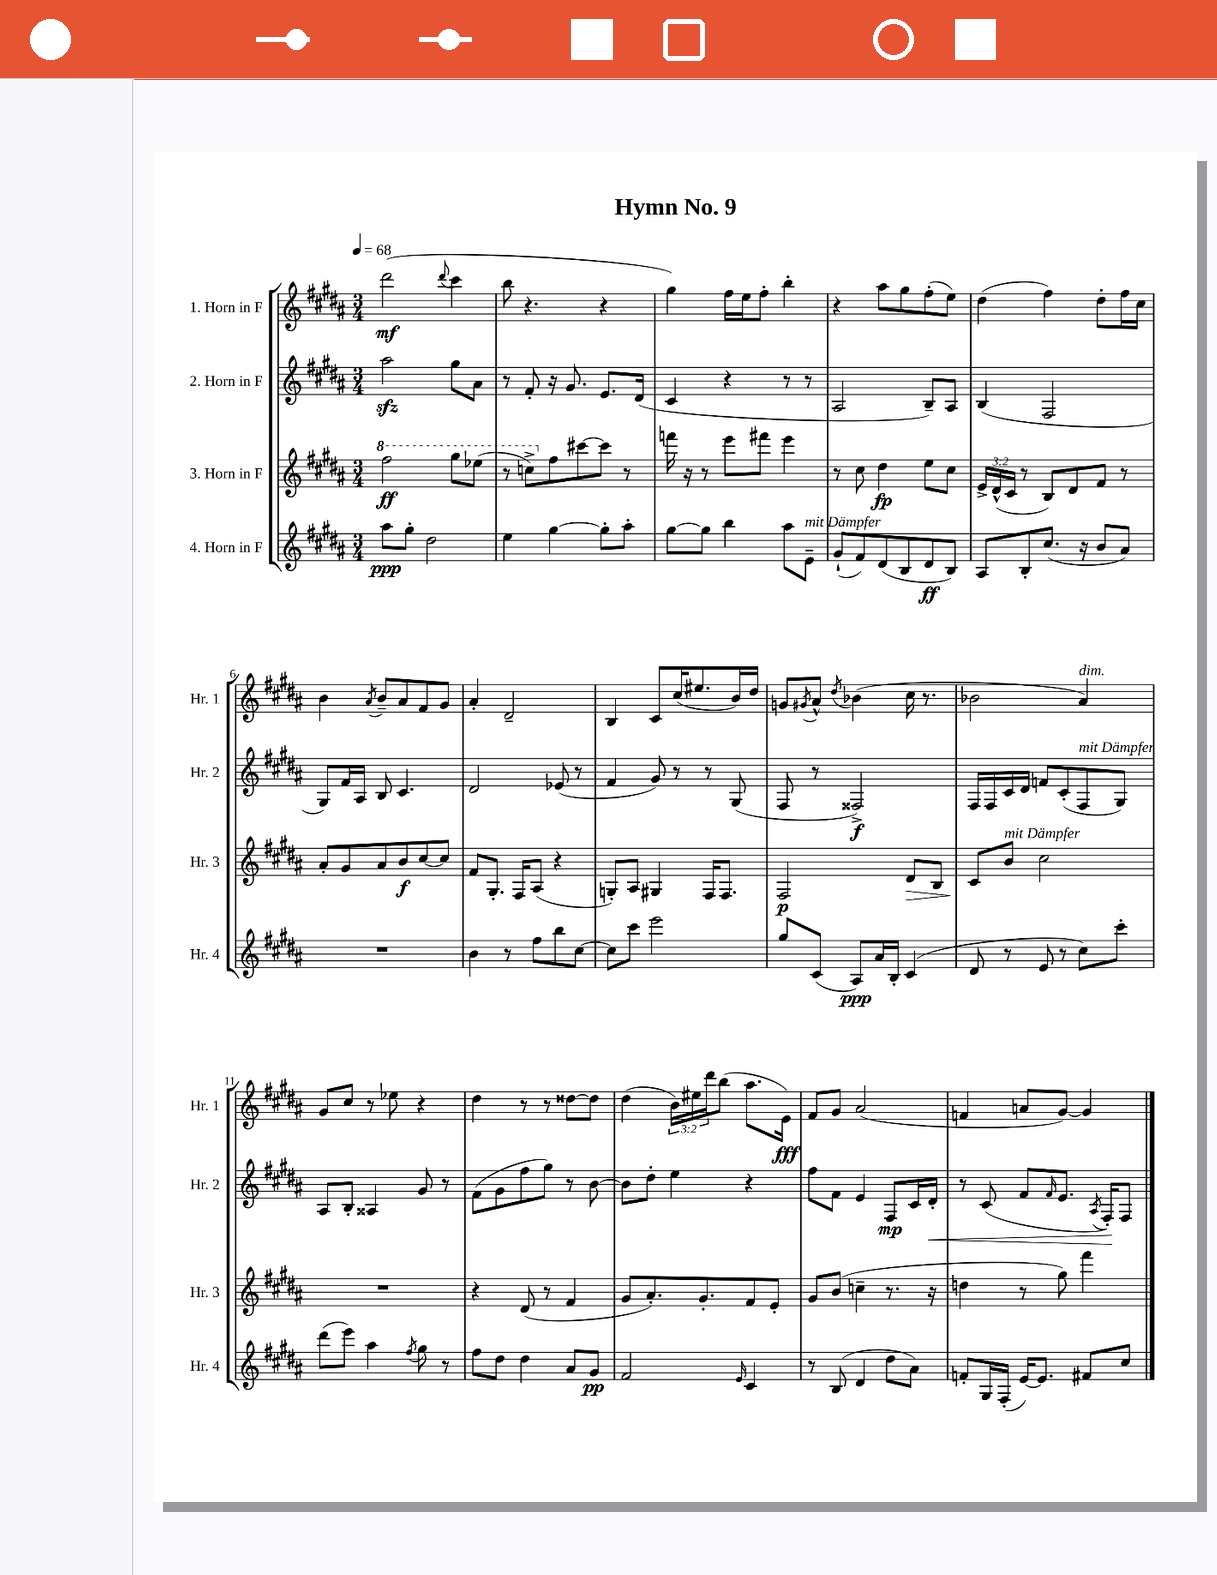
\header { title = "Hymn No. 9" }
<<
\new StaffGroup <<
\new Staff = "s0" \with { instrumentName = "1. Horn in F" shortInstrumentName = "Hr. 1" } {
    \clef treble \key b \major \numericTimeSignature \time 3/4 \override Staff.TupletNumber.text = #tuplet-number::calc-fraction-text \tempo 4 = 68
    dis'''2\mf( \appoggiatura { dis'''8 } cis'''4 |
    b''8 r4. r4 |
    gis''4) fis''16 e''16 fis''8-. b''4-. |
    r4 ais''8 gis''8 fis''8-.( e''8) |
    dis''4( fis''4) dis''8-. fis''16 cis''16 |
    b'4 \acciaccatura { ais'8 } b'8-- ais'8 fis'8 gis'8 |
    ais'4-. dis'2-- |
    b4 cis'8 cis''16( eis''8. b'16) dis''16 |
    g'8 \acciaccatura { gis'8 } ais'8-^ \acciaccatura { dis''8 } bes'4( cis''16 r8. |
    bes'2 ais'4^\markup { \italic "dim." }) |
    gis'8 cis''8 r8 ees''8 r4 |
    dis''4 r8 r8 disis''8~ disis''8 |
    dis''4( \tuplet 3/2 { b'16) eis''16 dis'''16 } b''8( ais''8. e'16\fff) |
    fis'8 gis'8 ais'2( |
    f'4 a'8 gis'8~) gis'4 \bar "|." |
}
\new Staff = "s1" \with { instrumentName = "2. Horn in F" shortInstrumentName = "Hr. 2" } {
    \clef treble \key b \major \numericTimeSignature \time 3/4
    ais''2\sfz gis''8 ais'8 |
    r8 fis'8-. r16 gis'8. e'8. dis'16( |
    cis'4 r4 r8 r8 |
    ais2 b8--) ais8 |
    b4( fis2 |
    gis8) fis'16 ais16 b8 cis'4. |
    dis'2 ees'8( r8 |
    fis'4 gis'8) r8 r8 gis8( |
    fis8 r8 fisis2->\f) |
    fis16 fis16 cis'16 dis'16 f'8 cis'8-.( fis8^\markup { \italic "mit Dämpfer" } gis8) |
    ais8 b8-. aisis4 gis'8 r8 |
    fis'8( gis'8 fis''8 gis''8) r8 b'8~ |
    b'8 dis''8-. e''4 r4 |
    fis''8 fis'8 e'4 fis8\mp cis'16 dis'16-.\< |
    r8 cis'8( fis'8 \grace { fis'16 } e'8. \acciaccatura { ais8 } fis16-.\!) fis8 \bar "|." |
}
\new Staff = "s2" \with { instrumentName = "3. Horn in F" shortInstrumentName = "Hr. 3" } {
    \clef treble \key b \major \numericTimeSignature \time 3/4 \override Staff.TupletNumber.text = #tuplet-number::calc-fraction-text
    \ottava #1 fis'''2\ff gis'''8 ees'''8( |
    r8 c'''8->) \ottava #0 fis''8 cis'''8~ cis'''8 r8 |
    f'''16 r16 r8 e'''8 fis'''8 e'''4 |
    r8 cis''8 dis''4\fp e''8 cis''8 |
    \tuplet 3/2 { e'16-> dis'16-^( cis'16 } r8 b8) dis'8 fis'8 r8 |
    ais'8-. gis'8 ais'8 b'8\f cis''8~ cis''8 |
    fis'8 gis8.-. fis16 ais8( r4 |
    g8-.) ais8 gis4 fis16 fis8. |
    fis2\p dis'8\> b8 |
    cis'8\! b'8^\markup { \italic "mit Dämpfer" } cis''2 |
    R2. |
    r4 dis'8( r8 fis'4 |
    gis'8 ais'8.-.) gis'8.-. fis'8 e'8-. |
    gis'8 b'8( c''4-- r8. r16 |
    d''4 r8 gis''8) fis'''4 \bar "|." |
}
\new Staff = "s3" \with { instrumentName = "4. Horn in F" shortInstrumentName = "Hr. 4" } {
    \clef treble \key b \major \numericTimeSignature \time 3/4
    ais''8\ppp gis''8-. dis''2 |
    e''4 gis''4~ gis''8-. ais''8-. |
    gis''8~ gis''8 b''4 ais''8 e'8--^\markup { \italic "mit Dämpfer" } |
    gis'8-!( fis'8) dis'8( b8 dis'8\ff b8) |
    ais8 b8-. cis''8.( r16 b'8 ais'8) |
    R2. |
    b'4 r8 fis''8 b''8 cis''8~ |
    cis''8 cis'''8 e'''2 |
    gis''8 cis'8( ais8\ppp) ais'16 b16-. cis'4( |
    dis'8 r8 e'8 r8 cis''8) cis'''8-. |
    dis'''8( e'''8) ais''4 \acciaccatura { fis''8 } gis''8 r8 |
    fis''8 dis''8 dis''4 ais'8 gis'8\pp |
    fis'2 \grace { e'16 } cis'4 |
    r8 b8( dis'4 dis''8 ais'8) |
    f'8-. gis16 fis16-.( e'16~) e'8. fis'8 cis''8 \bar "|." |
}
>>
>>
